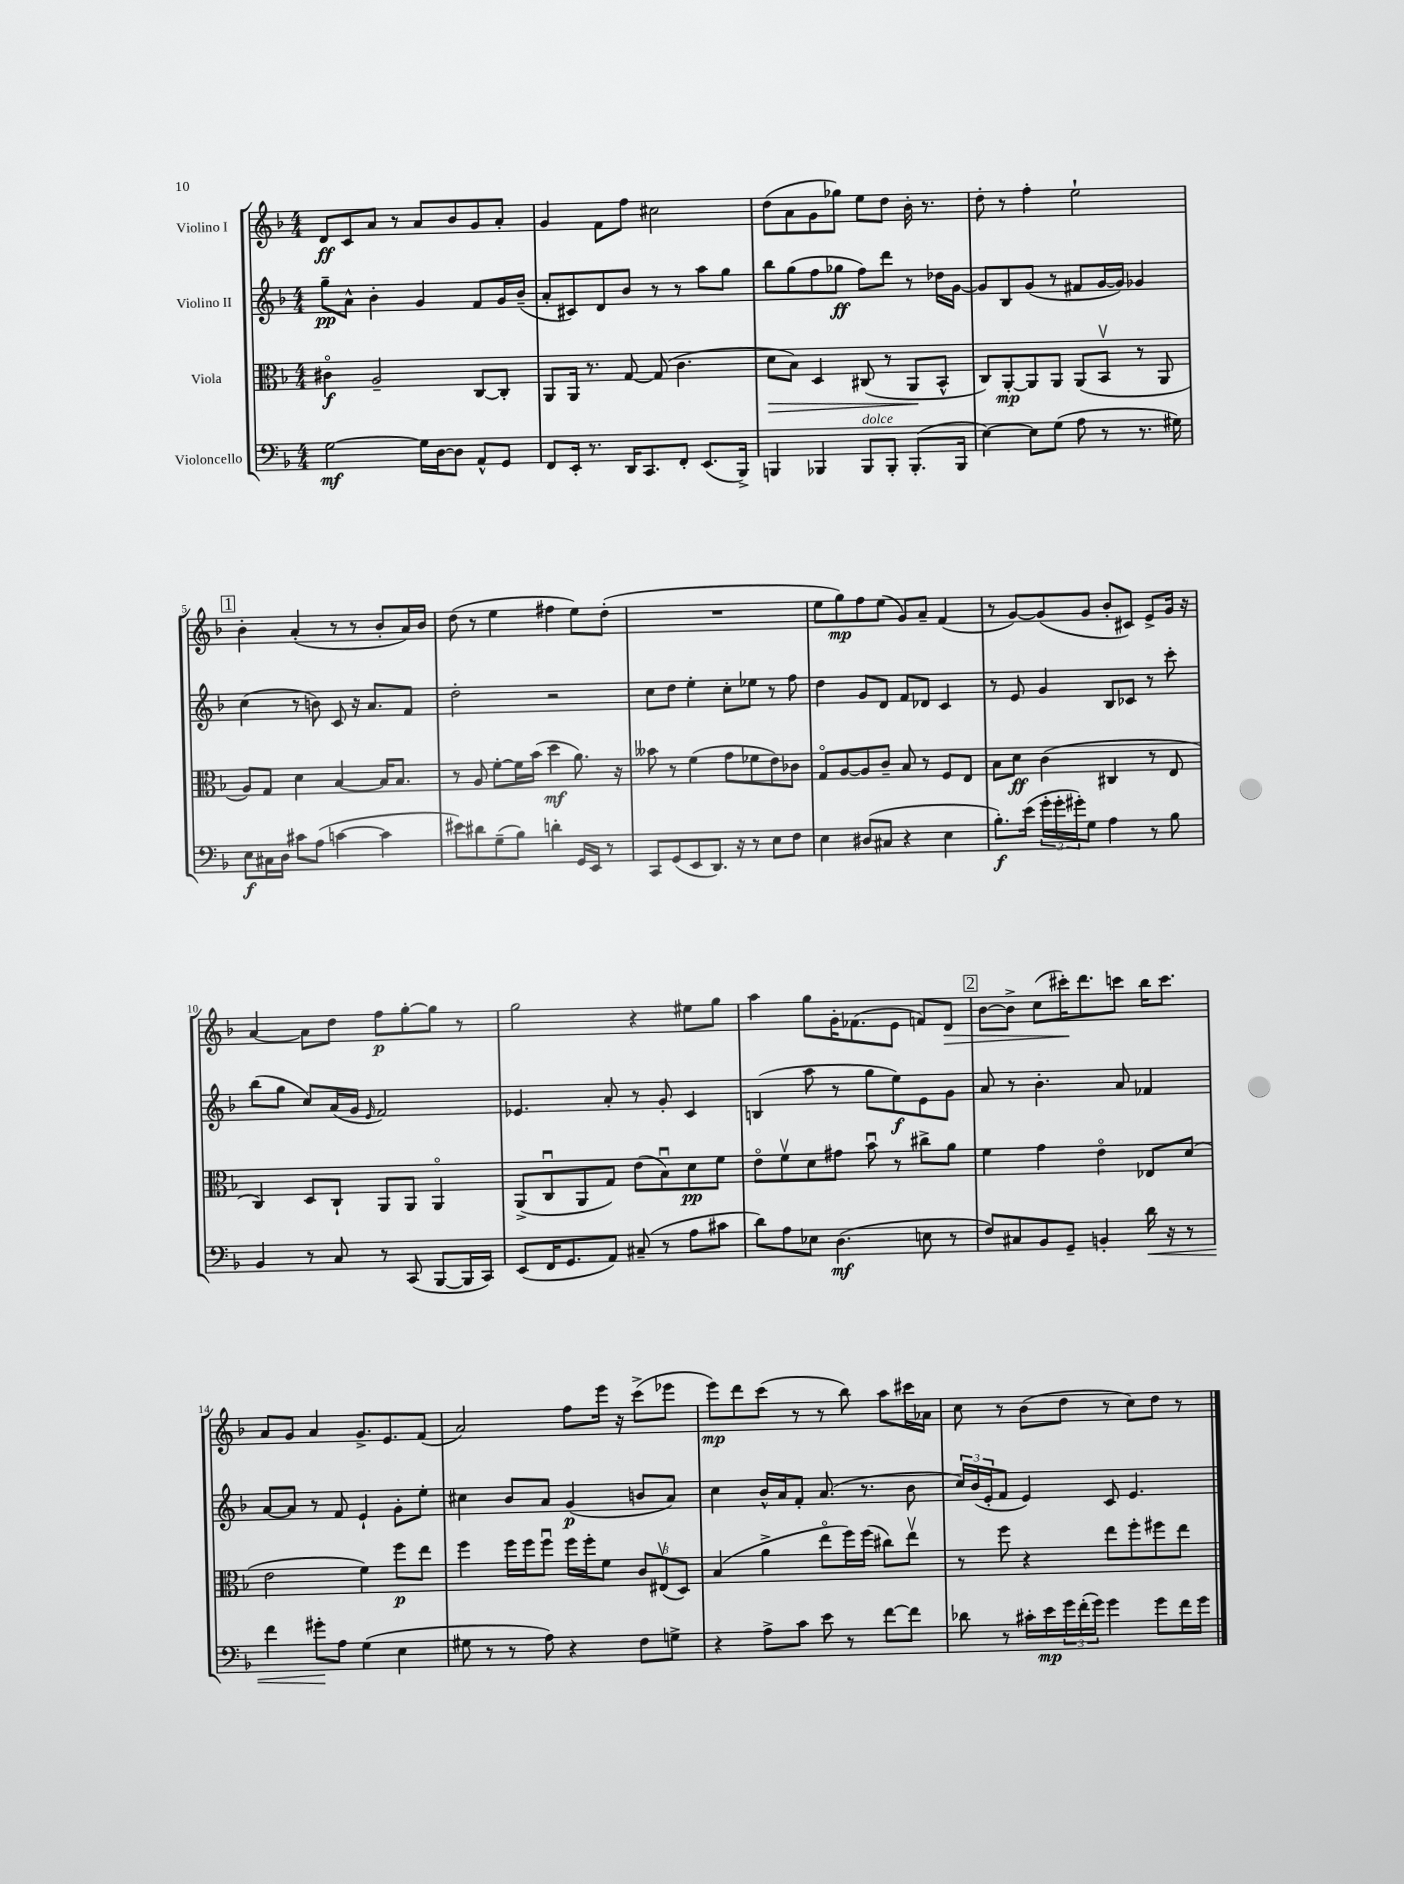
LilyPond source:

<<
\new StaffGroup <<
\new Staff = "s0" \with { instrumentName = "Violino I" } {
    \clef treble \key f \major \numericTimeSignature \time 4/4
    d'8\ff c'8 a'8 r8 a'8 bes'8 g'8 a'8-. |
    g'4 f'8 f''8 cis''2 |
    d''8( a'8 g'8 ges''8) e''8 d''8 bes'16-. r8. |
    d''8-. r8 f''4-. e''2-! |
    \mark \markup { \box "1" } bes'4-. a'4-.( r8 r8 bes'8-. a'16) bes'16 |
    d''8( r8 e''4 fis''4 e''8) d''8-.( |
    R1 |
    e''8 g''8\mp) f''8 e''8( g'8) a'8-- f'4( |
    r8 g'8~) g'8( g'8 bes'8-. cis'8) e'8-> g'16 r16 |
    a'4~ a'8 d''8 f''8\p g''8~-. g''8 r8 |
    g''2 r4 eis''8 g''8 |
    a''4 g''8 g'16-. fes'8.( e'8 f'8) d'8\> |
    \mark \markup { \box "2" } bes'8~ bes'8-> c''8( cis'''16-.\!) d'''8. c'''8 bes''16 c'''8. |
    a'8 g'8 a'4 g'8.-> e'8. f'8( |
    a'2) f''8 e'''16 r16 c'''8->( ees'''8 |
    e'''8\mp) d'''8 c'''8( r8 r8 bes''8) a''8 cis'''16 aes'16 |
    c''8 r8 bes'8( d''8 r8 c''8) d''8 r8 \bar "|." |
}
\new Staff = "s1" \with { instrumentName = "Violino II" } {
    \clef treble \key f \major \numericTimeSignature \time 4/4
    g''8--\pp a'8-^ bes'4-. g'4 f'8 g'16 bes'16--( |
    a'8-. cis'8) d'8 bes'8 r8 r8 a''8 g''8 |
    bes''8 g''8( f''8 ges''8\ff f''8) d'''8 r8 des''16 g'16~ |
    g'8 bes8 g'8( r8 fis'8 g'16~ g'16) ges'4 |
    \mark \markup { \box "1" } c''4( r8 b'8) c'8 r16 a'8. f'8 |
    d''2-. r2 |
    c''8 d''8 e''4-. c''8-. ees''8 r8 f''8 |
    d''4 g'8 d'8 f'8 des'8 c'4 |
    r8 e'8 g'4 bes8 ces'8 r8 c'''8-. |
    bes''8( g''8 c''8) a'16( g'16 \grace { e'16 } f'2) |
    ees'4. a'8-. r8 g'8-. c'4 |
    b4( a''8 r8 g''8 e''8\f) e'8 g'8 |
    \mark \markup { \box "2" } a'8 r8 bes'4.-. a'8 fes'4 |
    a'8~ a'8 r8 f'8 e'4-! g'8-. e''8-. |
    cis''4 bes'8 a'8 g'4\p( b'8 a'8) |
    c''4 bes'16-^ a'16 f'8-. a'8.( r8. bes'8 |
    \tuplet 3/2 { c''16) bes'16( e'16-. } f'8 e'4) c'8 e'4. \bar "|." |
}
\new Staff = "s2" \with { instrumentName = "Viola" } {
    \clef alto \key f \major \numericTimeSignature \time 4/4
    cis'4\flageolet\f a2-- c8~ c8-. |
    a,8 a,16 r8. g8~ g8( c'4. |
    d'8\> bes8) d4 cis8( r8 a,8\! bes,8-^ |
    c8) a,8~-.\mp a,8 a,8 a,8( bes,8\upbow r8 a,8 |
    \mark \markup { \box "1" } a8) g8 d'4 bes4~ bes16 bes8. |
    r8 a8 f'8~-. f'16 bes'16( d''4\mf a'8.) r16 |
    beses'8 r8 f'4( g'8 fes'8 e'8) ces'8 |
    g8\flageolet a8~ a8 c'8-- bes8 r8 f8 e8 |
    bes8 d'8\ff c'4( cis4 r8 e8 |
    c4) d8 c8-! a,8 a,8 a,4\flageolet |
    a,8->( c8\downbow a,8 g8) e'8( bes8\downbow) d'8\pp f'8 |
    e'8\flageolet f'8\upbow d'8 gis'8 bes'8\downbow r8 cis''8-> a'8 |
    \mark \markup { \box "2" } f'4 g'4 e'4\flageolet ees8 d'8( |
    e'2 f'4) f''8\p e''8 |
    f''4 f''16 f''16 f''8\downbow f''16 f''16-. f'8 \tuplet 3/2 { c'8 eis8\upbow( d8) } |
    bes4( a'4-> e''8\flageolet f''16) f''16( cis''8) e''8\upbow |
    r8 f''8 r4 e''8 f''8-. fis''8 e''8 \bar "|." |
}
\new Staff = "s3" \with { instrumentName = "Violoncello" } {
    \clef bass \key f \major \numericTimeSignature \time 4/4
    g2~\mf g16 d16~ d8 a,8-^ g,8 |
    f,8 e,16-. r8. d,16 c,8. f,8-. e,8.( bes,,16->) |
    b,,4 bes,,4 bes,,8^\markup { \italic "dolce" } bes,,8-. bes,,8.-.( bes,,16 |
    e4~) e8 g8( a8 r8 r8. gis16) |
    \mark \markup { \box "1" } e8\f cis16 d16 cis'8 a8( c'4~ c'4 |
    eis'8) dis'8 g8--( bes8) d'4-. g,16 e,16 r8 |
    c,8 g,8( e,8 d,8.) r16 r8 e8 f8 |
    e4 dis8( cis8 r4 e4 |
    bes8.-.\f) e'16( \tuplet 3/2 { g'16-. g'16-. gis'16-.) } g8 a4 r8 bes8 |
    bes,4 r8 c8 r8 c,8( bes,,8~ bes,,16 c,16) |
    e,8( f,16 g,8. a,8) cis8--( r8 a8 cis'8 |
    d'8) a8 ees8 d4.\mf( e8 r8 |
    \mark \markup { \box "2" } f8) cis8 bes,8 g,8-- b,4-. d'16\< r16 r8 |
    f'4 gis'8-.\! a8 g4( e4 |
    gis8 r8 r8 a8) r4 f8 g8-> |
    r4 a8-> c'8 e'8 r8 f'8~ f'8 |
    des'8 r8 cis'16-. e'16\mp \tuplet 3/2 { g'16 f'16-.( g'16) } g'4 g'8 f'16 g'16 \bar "|." |
}
>>
>>
